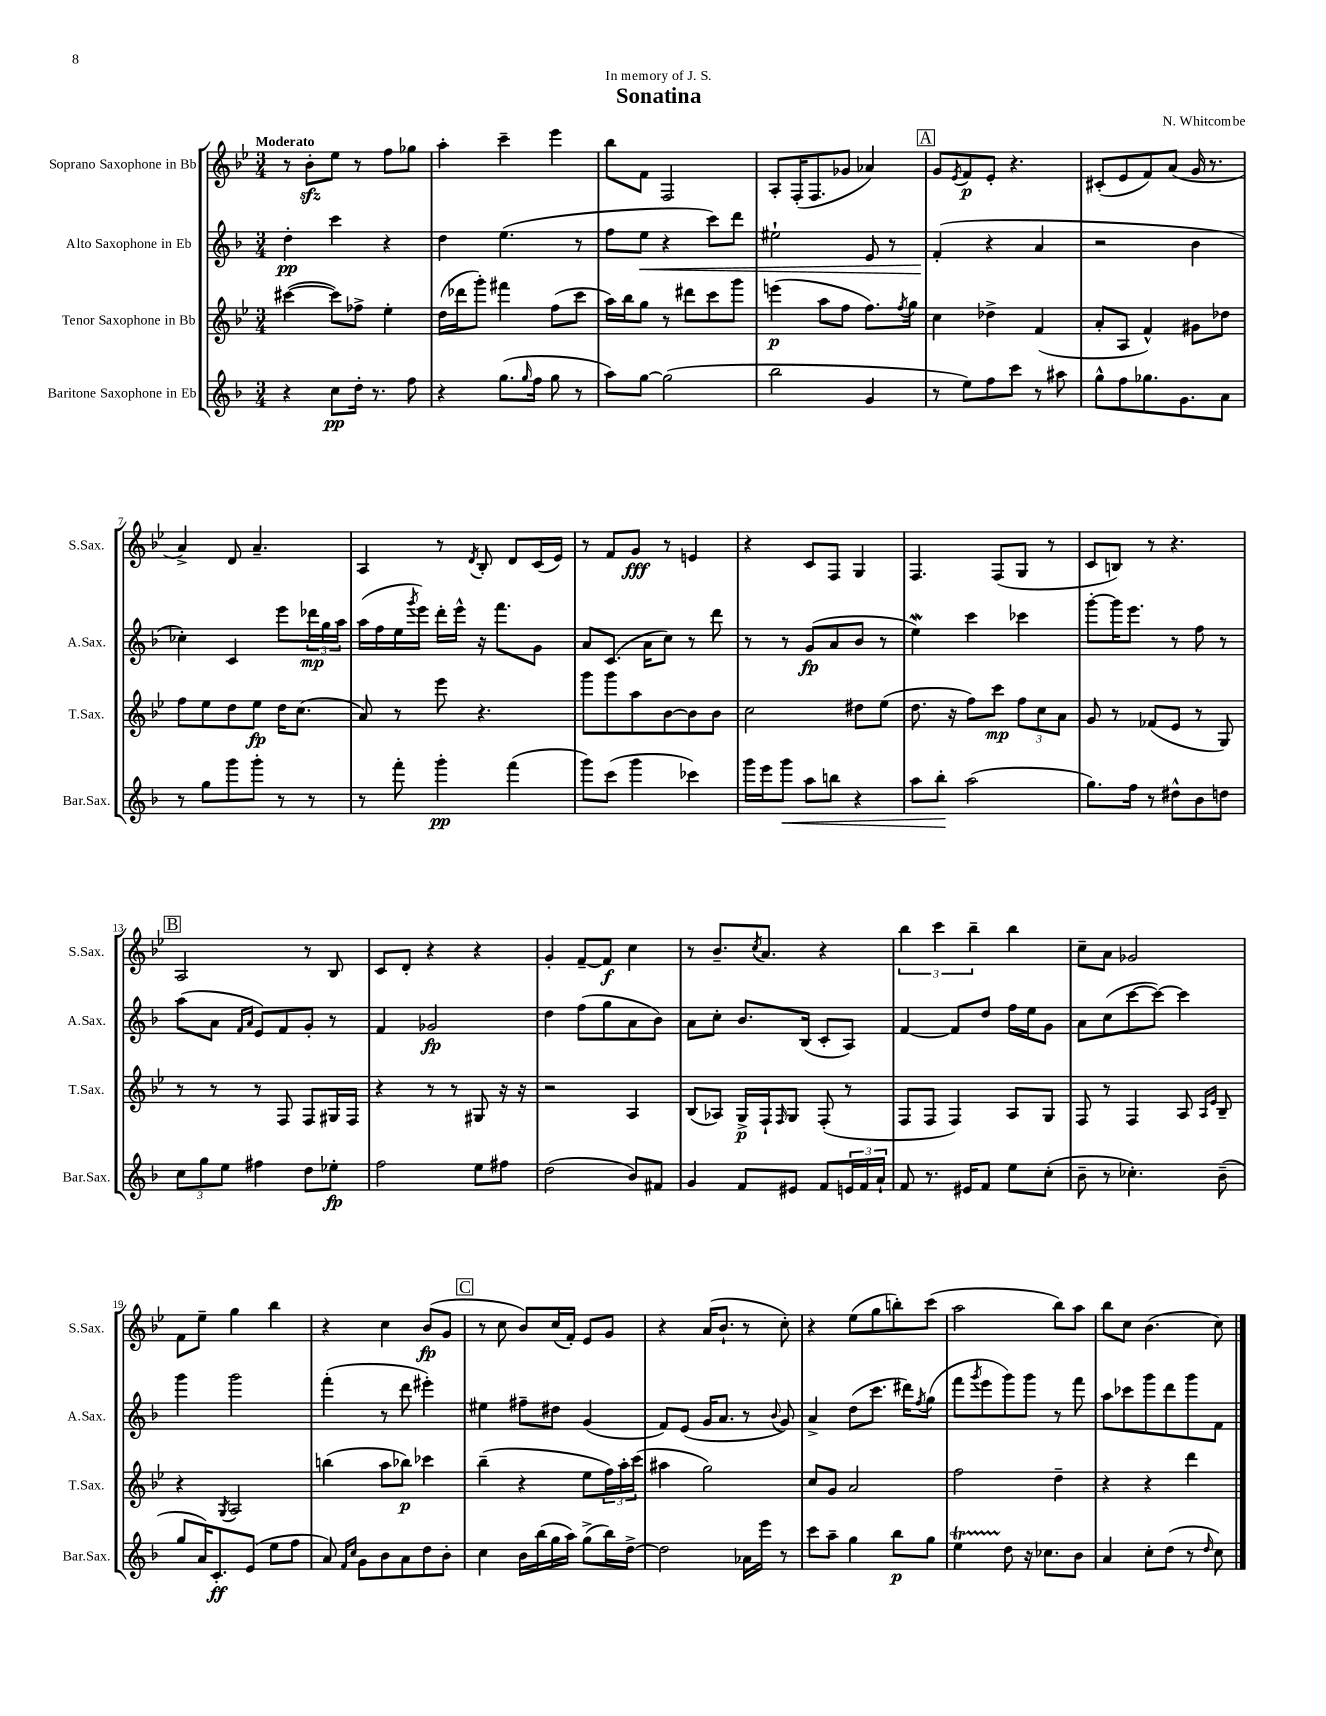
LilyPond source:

\header { title = "Sonatina" composer = "N. Whitcombe" dedication = "In memory of J. S." }
<<
\new StaffGroup <<
\new Staff = "s0" \with { instrumentName = "Soprano Saxophone in Bb" shortInstrumentName = "S.Sax." } {
    \clef treble \key bes \major \numericTimeSignature \time 3/4 \tempo "Moderato"
    r8 bes'8-.\sfz ees''8 r8 f''8 ges''8 |
    a''4-. c'''4-- ees'''4 |
    bes''8 f'8 f2 |
    a8-. f16-.( f8. ges'8 aes'4) |
    \mark \markup { \box "A" } g'8 \acciaccatura { ees'8 } f'8\p ees'8-. r4. |
    cis'8-.( ees'8 f'8) a'8( g'16 r8. |
    a'4->) d'8 a'4.-- |
    a4 r8 \acciaccatura { d'8 } bes8-. d'8 c'16( ees'16) |
    r8 f'8 g'8\fff r8 e'4 |
    r4 c'8 f8 g4 |
    f4. f8( g8 r8 |
    c'8 b8) r8 r4. |
    \mark \markup { \box "B" } a2 r8 bes8 |
    c'8 d'8-. r4 r4 |
    g'4-. f'8~-- f'8\f c''4 |
    r8 bes'8.-- \acciaccatura { c''8 } a'8. r4 |
    \tuplet 3/2 { bes''4 c'''4 bes''4-- } bes''4 |
    c''8-- a'8 ges'2 |
    f'8 ees''8-- g''4 bes''4 |
    r4 c''4 bes'8\fp( g'8 |
    \mark \markup { \box "C" } r8 c''8 bes'8) c''16( f'16-.) ees'8 g'8 |
    r4 a'16( bes'8.-! r8 c''8-.) |
    r4 ees''8( g''8 b''8-.) c'''8( |
    a''2 bes''8) a''8 |
    bes''8 c''8 bes'4.( c''8) \bar "|." |
}
\new Staff = "s1" \with { instrumentName = "Alto Saxophone in Eb" shortInstrumentName = "A.Sax." } {
    \clef treble \key f \major \numericTimeSignature \time 3/4
    d''4-.\pp c'''4 r4 |
    d''4 e''4.( r8 |
    f''8 e''8\< r4 c'''8) d'''8 |
    eis''2-! e'8 r8 |
    \mark \markup { \box "A" } f'4-.\!( r4 a'4 |
    r2 bes'4 |
    ces''4-.) c'4 e'''8 \tuplet 3/2 { des'''16\mp g''16 a''16 } |
    a''16( f''16 e''16 \acciaccatura { g'''8 } e'''16) d'''16-. e'''16-^ r16 f'''8. g'8 |
    a'8 c'8.( a'16 c''8) r8 d'''8 |
    r8 r8 g'8\fp( a'8 bes'8 r8 |
    e''4\mordent) c'''4 ces'''4 |
    g'''8~-. g'''16 e'''8. r8 f''8 r8 |
    \mark \markup { \box "B" } a''8( a'8 \grace { f'16 a'16 } e'8) f'8 g'8-. r8 |
    f'4 ges'2\fp |
    d''4 f''8( g''8 a'8 bes'8) |
    a'8 c''8-. bes'8. bes16( c'8-. a8) |
    f'4~ f'8 d''8 f''16 e''16 g'8 |
    a'8 c''8( c'''8~ c'''8~) c'''4 |
    g'''4 g'''2 |
    f'''4-.( r8 d'''8 eis'''4-.) |
    \mark \markup { \box "C" } eis''4 fis''8-- dis''8 g'4( |
    f'8) e'8( g'16 a'8. r8 \appoggiatura { bes'8 } g'8) |
    a'4-> d''8( c'''8. dis'''16) \acciaccatura { f''8 } g''8( |
    f'''8 \acciaccatura { g'''8 } e'''8 g'''8) g'''8 r8 f'''8 |
    a''8 ces'''8 g'''8 d'''8 g'''8 f'8 \bar "|." |
}
\new Staff = "s2" \with { instrumentName = "Tenor Saxophone in Bb" shortInstrumentName = "T.Sax." } {
    \clef treble \key bes \major \numericTimeSignature \time 3/4
    cis'''4~( cis'''8) fes''8-> ees''4-. |
    d''16( des'''16 g'''8-.) fis'''4 f''8( c'''8 |
    a''16) bes''16 g''8 r8 dis'''8 c'''8 g'''8 |
    e'''4\p( a''8 f''8 f''8.) \acciaccatura { f''8 } g''16 |
    \mark \markup { \box "A" } c''4 des''4-> f'4( |
    a'8-. a8 f'4-^) gis'8 des''8 |
    f''8 ees''8 d''8 ees''8\fp d''16 c''8.( |
    a'8) r8 ees'''8 r4. |
    g'''8 g'''8 a''8 bes'8~ bes'8 bes'8 |
    c''2 dis''8 ees''8( |
    d''8. r16 f''8) c'''8\mp \tuplet 3/2 { f''8 c''8 a'8 } |
    g'8 r8 fes'8( ees'8 r8 g8) |
    \mark \markup { \box "B" } r8 r8 r8 f8 f8 gis16 f16 |
    r4 r8 r8 gis8 r16 r16 |
    r2 a4 |
    bes8( aes8) g16->\p f16-! \grace { f16 } g8 f8-.( r8 |
    f8 f8 f4) a8 g8 |
    f8 r8 f4 a8 \grace { a16 ees'16 } bes8-- |
    r4 \acciaccatura { g8 } a2 |
    b''4( a''8 bes''8\p) ces'''4 |
    \mark \markup { \box "C" } bes''4--( r4 ees''8 \tuplet 3/2 { f''16) a''16-. c'''16( } |
    ais''4 g''2) |
    c''8 g'8 a'2 |
    f''2 d''4-- |
    r4 r4 d'''4 \bar "|." |
}
\new Staff = "s3" \with { instrumentName = "Baritone Saxophone in Eb" shortInstrumentName = "Bar.Sax." } {
    \clef treble \key f \major \numericTimeSignature \time 3/4
    r4 c''8\pp d''16-. r8. f''8 |
    r4 g''8.( \grace { g''16 } f''16 g''8 r8 |
    a''8) g''8~ g''2( |
    bes''2 g'4 |
    \mark \markup { \box "A" } r8 e''8) f''8 c'''8 r8 ais''8 |
    g''8-^ f''8 ges''8. g'8. a'8 |
    r8 g''8 g'''8 g'''8-. r8 r8 |
    r8 f'''8-. g'''4-.\pp f'''4( |
    g'''8) c'''8( g'''4 ces'''4) |
    g'''16 e'''16 g'''8\< a''8 b''8 r4 |
    a''8 bes''8-.\! a''2( |
    g''8.) f''16 r8 dis''8-^ bes'8 d''8 |
    \mark \markup { \box "B" } \tuplet 3/2 { c''8 g''8 e''8 } fis''4 d''8 ees''8-.\fp |
    f''2 e''8 fis''8 |
    d''2( bes'8) fis'8 |
    g'4 f'8 eis'8 f'8 \tuplet 3/2 { e'16 f'16 a'16-! } |
    f'8 r8. eis'16 f'8 e''8 c''8-.( |
    bes'8-- r8 ces''4.-.) bes'8--( |
    g''8 a'16) c'8.-.\ff e'8( e''8 f''8 |
    a'8) \grace { f'16 c''16 } g'8 bes'8 a'8 d''8 bes'8-. |
    \mark \markup { \box "C" } c''4 bes'16 bes''16( g''16 a''16) g''8->( bes''16) d''16~-> |
    d''2 aes'16 e'''16 r8 |
    c'''8 a''8-- g''4 bes''8\p g''8 |
    e''4\startTrillSpan d''8\stopTrillSpan r16 ces''8. bes'8 |
    a'4 c''8-. d''8( r8 \grace { d''16 } c''8) \bar "|." |
}
>>
>>
